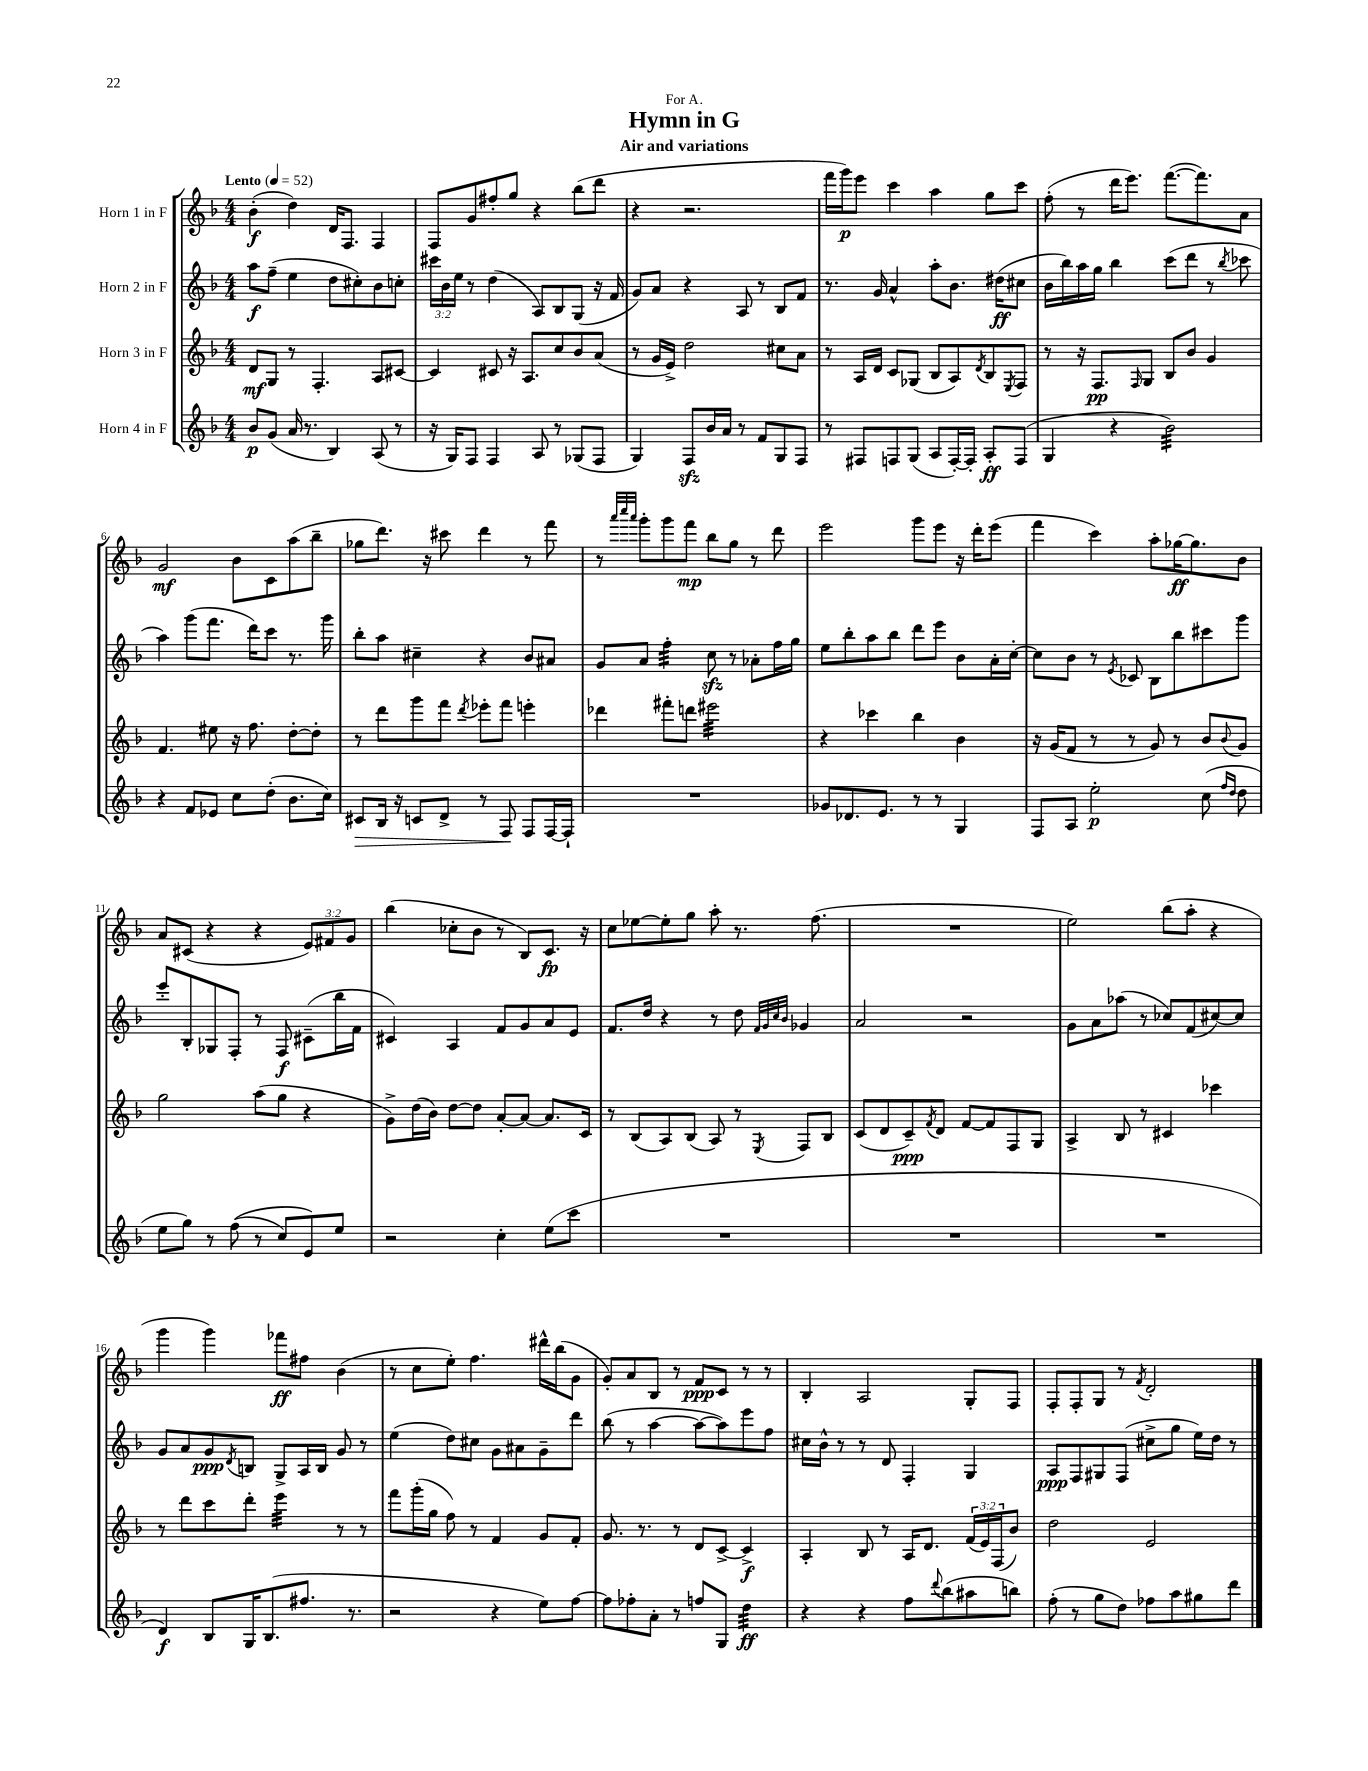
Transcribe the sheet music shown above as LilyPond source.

\header { title = "Hymn in G" subtitle = "Air and variations" dedication = "For A." }
<<
\new StaffGroup <<
\new Staff = "s0" \with { instrumentName = "Horn 1 in F" } {
    \clef treble \key f \major \numericTimeSignature \time 4/4 \override Staff.TupletNumber.text = #tuplet-number::calc-fraction-text \tempo "Lento" 4 = 52
    bes'4-.\f( d''4) d'16 f8. f4 |
    f8 g'8 fis''8-. g''8 r4 bes''8( d'''8 |
    r4 r2. |
    f'''16 g'''16\p) e'''8 c'''4 a''4 g''8 c'''8 |
    f''8-.( r8 d'''16 e'''8.) f'''8.~( f'''8.) a'8 |
    g'2\mf bes'8 c'8 a''8( bes''8-- |
    ges''8 d'''8.) r16 cis'''8 d'''4 r8 f'''8 |
    r8 \grace { a'''32 c''''32 a'''32 } g'''8-. g'''8 f'''8\mp bes''8 g''8 r8 d'''8 |
    e'''2 g'''8 e'''8 r16 d'''16-. e'''8( |
    f'''4 c'''4) a''8-. ges''16~\ff ges''8. bes'8 |
    a'8 cis'8( r4 r4 \tuplet 3/2 { e'8) fis'8 g'8 } |
    bes''4( ces''8-. bes'8 r8 bes8) c'8.\fp r16 |
    c''8 ees''8~ ees''8-. g''8 a''8-. r8. f''8.( |
    R1 |
    e''2) bes''8( a''8-. r4 |
    g'''4 g'''4) fes'''8\ff fis''8 bes'4( |
    r8 c''8 e''8-.) f''4. dis'''16-^ bes''16( g'8 |
    g'8-.) a'8 bes8 r8 f'8\ppp c'8 r8 r8 |
    bes4-. a2 g8-. f8 |
    f8-. f8-. g8 r8 \acciaccatura { f'8 } d'2-. \bar "|." |
}
\new Staff = "s1" \with { instrumentName = "Horn 2 in F" } {
    \clef treble \key f \major \numericTimeSignature \time 4/4 \override Staff.TupletNumber.text = #tuplet-number::calc-fraction-text
    a''8\f f''8--( e''4 d''8 cis''8-.) bes'8 c''8-. |
    \tuplet 3/2 { cis'''16 bes'16 e''16 } r8 d''4( a8) bes8 g8( r16 f'16 |
    g'8) a'8 r4 a8 r8 bes8 f'8 |
    r8. g'16 a'4-^ a''8-. bes'8. dis''16\ff( cis''8 |
    bes'16 bes''16) a''16 g''16 bes''4 c'''8( d'''8 r8 \acciaccatura { bes''8 } ces'''8 |
    a''4) g'''8( f'''8. d'''16) c'''8 r8. g'''16 |
    bes''8-. a''8 cis''4-- r4 bes'8 ais'8 |
    g'8 a'8 f''4:32-. c''8\sfz r8 aes'8-. f''16 g''16 |
    e''8 bes''8-. a''8 bes''8 d'''8 e'''8 bes'8 a'16-. c''16~-. |
    c''8 bes'8 r8 \acciaccatura { e'8 } ces'8 bes8 bes''8 cis'''8 g'''8 |
    e'''8-. bes8-. ges8 f8-. r8 f8\f cis'8--( bes''16 f'16 |
    cis'4) a4 f'8 g'8 a'8 e'8 |
    f'8. d''16 r4 r8 d''8 \grace { f'32 g'32 c''32 bes'32 } ges'4 |
    a'2 r2 |
    g'8 a'8 aes''8( r8 ces''8) f'8( cis''8~) cis''8 |
    g'8 a'8 g'8\ppp \acciaccatura { d'8 } b8 g8-> a16 b16 g'8 r8 |
    e''4( d''8) cis''8 g'8 ais'8 g'8-- d'''8 |
    bes''8( r8 a''4~ a''8~ a''8) e'''8 f''8 |
    cis''16 bes'16-^ r8 r8 d'8 f4-. g4 |
    a8\ppp f8 gis8 f8( cis''8-> g''8 e''16) d''16 r8 \bar "|." |
}
\new Staff = "s2" \with { instrumentName = "Horn 3 in F" } {
    \clef treble \key f \major \numericTimeSignature \time 4/4 \override Staff.TupletNumber.text = #tuplet-number::calc-fraction-text
    d'8\mf g8 r8 f4.-. a8 cis'8~ |
    cis'4 cis'8 r16 a8. c''8 bes'8 a'8( |
    r8 g'16 e'16->) d''2 cis''8 a'8 |
    r8 a16 d'16 c'8 ges8( bes8 a8) \acciaccatura { d'8 } bes8 \acciaccatura { e8 } f8 |
    r8 r16 f8.\pp \grace { f16 } g8 bes8 bes'8 g'4 |
    f'4. eis''8 r16 f''8. d''8~-. d''8-. |
    r8 d'''8 g'''8 f'''8 \acciaccatura { d'''8 } ees'''8-. f'''8 e'''4-. |
    des'''4 fis'''8-. d'''8 eis'''2:32 |
    r4 ces'''4 bes''4 bes'4 |
    r16 g'16( f'8 r8 r8 g'8) r8 bes'8 \appoggiatura { bes'8 } g'8 |
    g''2 a''8( g''8 r4 |
    g'8->) d''16( bes'16) d''8~ d''8 a'8~-. a'8~ a'8. c'16 |
    r8 bes8( a8) bes8( a8) r8 \acciaccatura { e8 } f8 bes8 |
    c'8( d'8 c'8--\ppp) \acciaccatura { f'8 } d'8 f'8~ f'8 f8 g8 |
    a4-> bes8 r8 cis'4 ces'''4 |
    r8 d'''8 c'''8 d'''8-. e'''4:32 r8 r8 |
    f'''8 g'''16-.( g''16 f''8) r8 f'4 g'8 f'8-. |
    g'8. r8. r8 d'8 c'8~-> c'4->\f |
    a4-. bes8 r8 a16 d'8. \tuplet 3/2 { f'16( e'16) f16( } bes'8) |
    d''2 e'2 \bar "|." |
}
\new Staff = "s3" \with { instrumentName = "Horn 4 in F" } {
    \clef treble \key f \major \numericTimeSignature \time 4/4
    bes'8\p g'8( a'16 r8. bes4) a8( r8 |
    r16 g16) f8 f4 a8 r8 ges8( f8 |
    g4) f8\sfz bes'16 a'16 r8 f'8 g8 f8 |
    r8 fis8 f8 g8( a8 f16~-.) f16-. a8-.\ff f8( |
    g4 r4 bes'2:32) |
    r4 f'8 ees'8 c''8 d''8-.( bes'8. c''16) |
    cis'8\> bes16 r16 c'8 d'8-> r8 f8\! f8 f16~ f16-! |
    R1 |
    ges'8 des'8. e'8. r8 r8 g4 |
    f8 a8 e''2-.\p c''8( \grace { f''16 d''16 } d''8 |
    e''8 g''8) r8 f''8(\( r8 c''8) e'8\) e''8 |
    r2 c''4-. e''8( c'''8 |
    R1 |
    R1 |
    R1 |
    d'4\f) bes8 g16 bes8.( fis''8. r8. |
    r2 r4 e''8) f''8~ |
    f''8 fes''8-. a'8-. r8 f''8 g8 d''4:32\ff |
    r4 r4 f''8 \appoggiatura { d'''8 } bes''8( ais''8 b''8) |
    f''8-.( r8 g''8 d''8) fes''8 a''8 gis''8 d'''8 \bar "|." |
}
>>
>>
